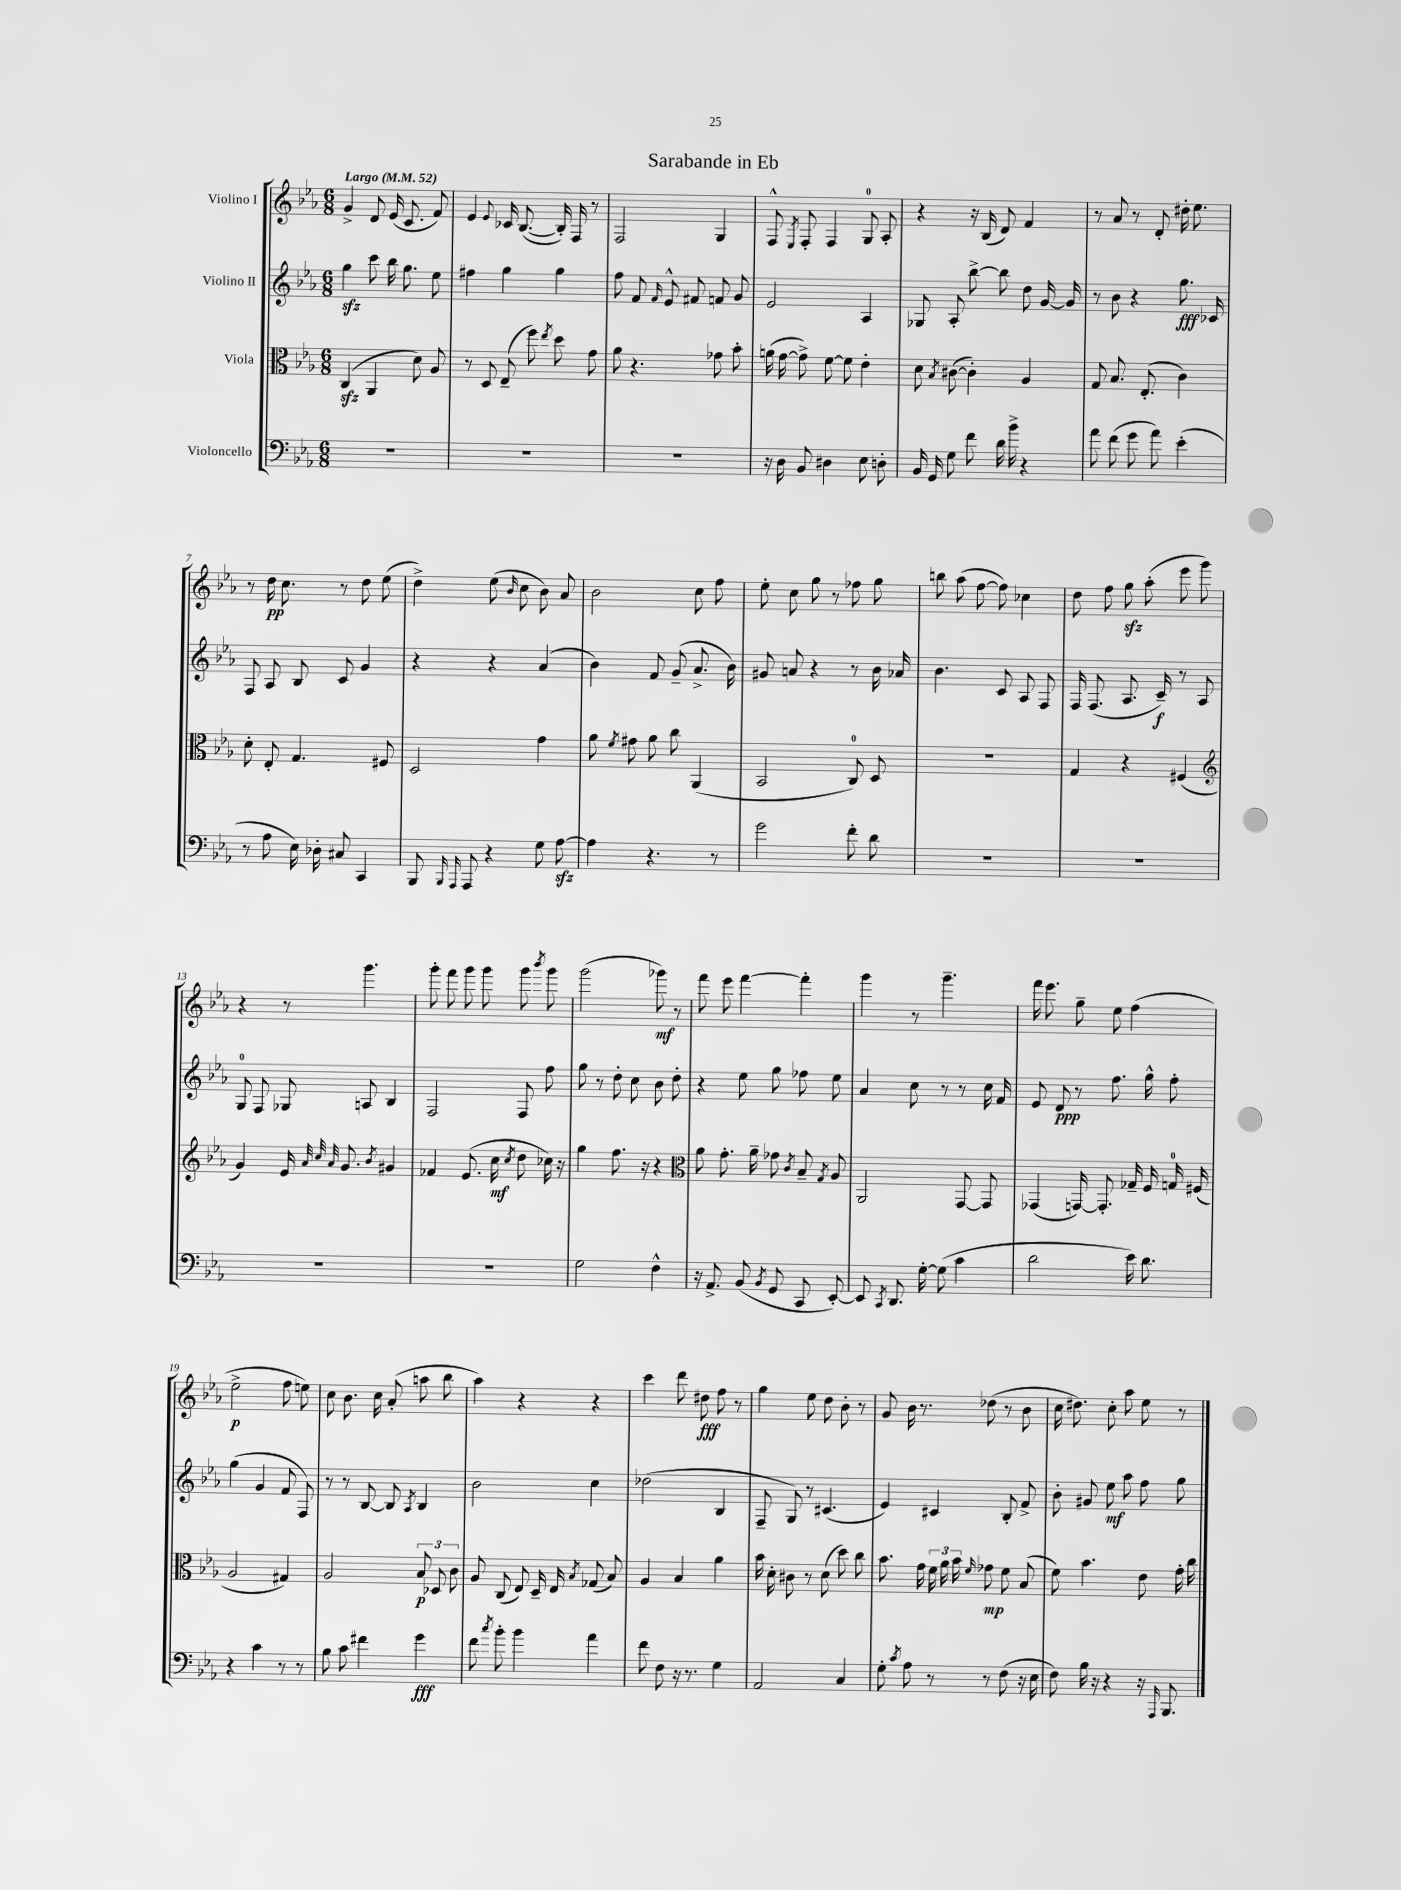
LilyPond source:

\header { title = "Sarabande in Eb" }
<<
\new StaffGroup <<
\new Staff = "s0" \with { instrumentName = "Violino I" } {
    \clef treble \key ees \major \numericTimeSignature \time 6/8 \tempo "Largo" 4 = 52
    \autoBeamOff g'4-> d'8 ees'16( c'8. f'8) |
    ees'4 \appoggiatura { ees'8 } ces'16 bes8.~( bes16-.) f16 r8 |
    f2 g4 |
    f8-^ \acciaccatura { ees8 } f8-. f4 g8-0 aes8-. |
    r4 r16 bes16( d'8) f'4 |
    r8 aes'8 r8 d'8-. dis''16-. ees''8. |
    r8 d''16\pp c''8. r8 d''8 ees''8( |
    d''4->) ees''8( \grace { bes'16 } c''8 bes'8) aes'8 |
    bes'2 c''8 f''8 |
    ees''8-. c''8 g''8 r8 fes''8 g''8 |
    b''8 aes''8( f''8~ f''8) ces''4 |
    d''8 f''8 g''8\sfz aes''8-.( ees'''8 g'''8) |
    r4 r8 g'''4. |
    g'''8-. f'''8 g'''8 g'''8 g'''8 \acciaccatura { bes'''8 } g'''8 |
    g'''2( ges'''8\mf) r8 |
    f'''8 ees'''8 f'''4~ f'''4-. |
    g'''4 r8 g'''4.-- |
    f'''16 ees'''8. g''8-- ees''8 f''4( |
    ees''2->\p f''8 e''8) |
    c''8 bes'8. c''16 aes'8-.( a''8 bes''8 |
    aes''4) r4 r4 |
    c'''4 d'''8 dis''8\fff f''8 r8 |
    g''4 ees''8 d''8 bes'8-. r8 |
    g'8 bes'16 r8. des''8( r8 bes'8 |
    c''16 dis''8.) c''8-. aes''8 ees''8 r8 \bar "|." |
}
\new Staff = "s1" \with { instrumentName = "Violino II" } {
    \clef treble \key ees \major \numericTimeSignature \time 6/8
    \autoBeamOff g''4\sfz c'''8 bes''16 g''8. ees''8 |
    fis''4 g''4 g''4 |
    f''8 f'8 \grace { f'16 } ees'8-^ fis'8 f'8 g'8 |
    ees'2 aes4 |
    ges8 aes8-. bes''8~-> bes''8 d''8 g'16~ g'16 |
    r8 bes'8 r4 g''8.\fff ces'16 |
    f8 aes8 bes8 c'8 g'4 |
    r4 r4 aes'4( |
    bes'4) f'8 g'8--( aes'8.-> bes'16) |
    gis'8 a'8 r4 r8 bes'16 aes'16 |
    bes'4. c'8 aes8 f8 |
    f16 f8.( aes8. c'16--\f) r8 aes8 |
    g8-0 f8 ges8 a8 bes4 |
    f2 f8 f''8 |
    g''8 r8 d''8-. c''8 bes'8 d''8-. |
    r4 ees''8 g''8 fes''8 ees''8 |
    aes'4 c''8 r8 r8 c''16 f'16 |
    ees'8 d'8\ppp r8 f''8. g''16-^ f''8-. |
    g''4( g'4 f'8 f8) |
    r8 r8 bes8~ bes8 \acciaccatura { aes8 } bes4 |
    bes'2 c''4 |
    des''2( bes4 |
    f8-- g8) r8 cis'4.( |
    ees'4) cis'4 bes8-. f'8-> |
    bes'8-. gis'8 ees''8\mf aes''8 f''8 g''8 \bar "|." |
}
\new Staff = "s2" \with { instrumentName = "Viola" } {
    \clef alto \key ees \major \numericTimeSignature \time 6/8
    \autoBeamOff c4\sfz( aes,4 d'8) aes8 |
    r8 d8 ees8--( f''8) \acciaccatura { ees''8 } d''8 g'8 |
    aes'8 r4. ges'8 bes'8-. |
    a'16( g'16~ g'8->) f'8~ f'8 ees'4-. |
    d'8 \acciaccatura { bes8 } cis'8~( cis'4-.) aes4 |
    g8 bes8. ees8.-.( c'4) |
    d'8-. ees8-. g4. fis8 |
    d2 g'4 |
    aes'8 \acciaccatura { f'8 } gis'8 aes'8 c''8 aes,4( |
    bes,2 c8-0) d8 |
    R2. |
    g4 r4 fis4( |
    \clef treble g'4) ees'16 \grace { aes'32 c''32 aes'32 } g'8. \acciaccatura { bes'8 } gis'4 |
    fes'4 ees'8.( c''16\mf \acciaccatura { c''8 } d''8 ces''16) r16 |
    g''4 f''8. r16 r4 |
    \clef alto aes'8 g'8.-. aes'16-- ges'8 \acciaccatura { c'8 } bes8-- \acciaccatura { g8 } aes8 |
    aes,2 g,8~ g,8 |
    ges,4( g,16~) g,8.-. ges16-- f16 g16-0 fis16( |
    aes2 gis4) |
    aes2 \tuplet 3/2 { bes8\p des8 c'8 } |
    aes8 c8( ees8) d16-- ees16 \acciaccatura { bes8 } ges8( bes8) |
    aes4 bes4 aes'4 |
    bes'16 d'16-. cis'8 r8 d'8( d''8) c''8 |
    bes'8. g'16 \tuplet 3/2 { f'16 aes'16 bes'16 } \grace { f'16 } ges'8\mp f'8 bes8( |
    f'8) bes'4. ees'8 g'16-. c''16 \bar "|." |
}
\new Staff = "s3" \with { instrumentName = "Violoncello" } {
    \clef bass \key ees \major \numericTimeSignature \time 6/8
    \autoBeamOff R2. |
    R2. |
    R2. |
    r16 d16 bes,8 dis4 ees8 d8-. |
    bes,16 g,16 g8 f'8 d'16 bes'16-> r4 |
    aes'8 f'8( g'8 aes'8) ees'4-.( |
    r8 aes8 ees16) des16-. cis8 c,4 |
    bes,,8 \grace { bes,,16 aes,,16 } aes,,8 r4 g8 aes8~\sfz |
    aes4 r4. r8 |
    g'2 f'8-. d'8 |
    R2. |
    R2. |
    R2. |
    R2. |
    g2 f4-^ |
    r16 aes,8.-> bes,8( \acciaccatura { bes,8 } g,8 c,8 ees,8~-.) |
    ees,8 \acciaccatura { c,8 } d,8. g16~-. g8( c'4 |
    d'2 ees'16) d'8. |
    r4 c'4 r8 r8 |
    bes8 c'8 fis'4 g'4\fff |
    f'8 \acciaccatura { c''8 } bes'8-. bes'4 aes'4 |
    f'8 f8 r16 r8. g4 |
    aes,2 c4 |
    g8-. \acciaccatura { c'8 } aes8 r8 r8 f8( r16 ees16 |
    f8) bes16 r16 r4 r16 \grace { aes,,16 } bes,,8. \bar "|." |
}
>>
>>
